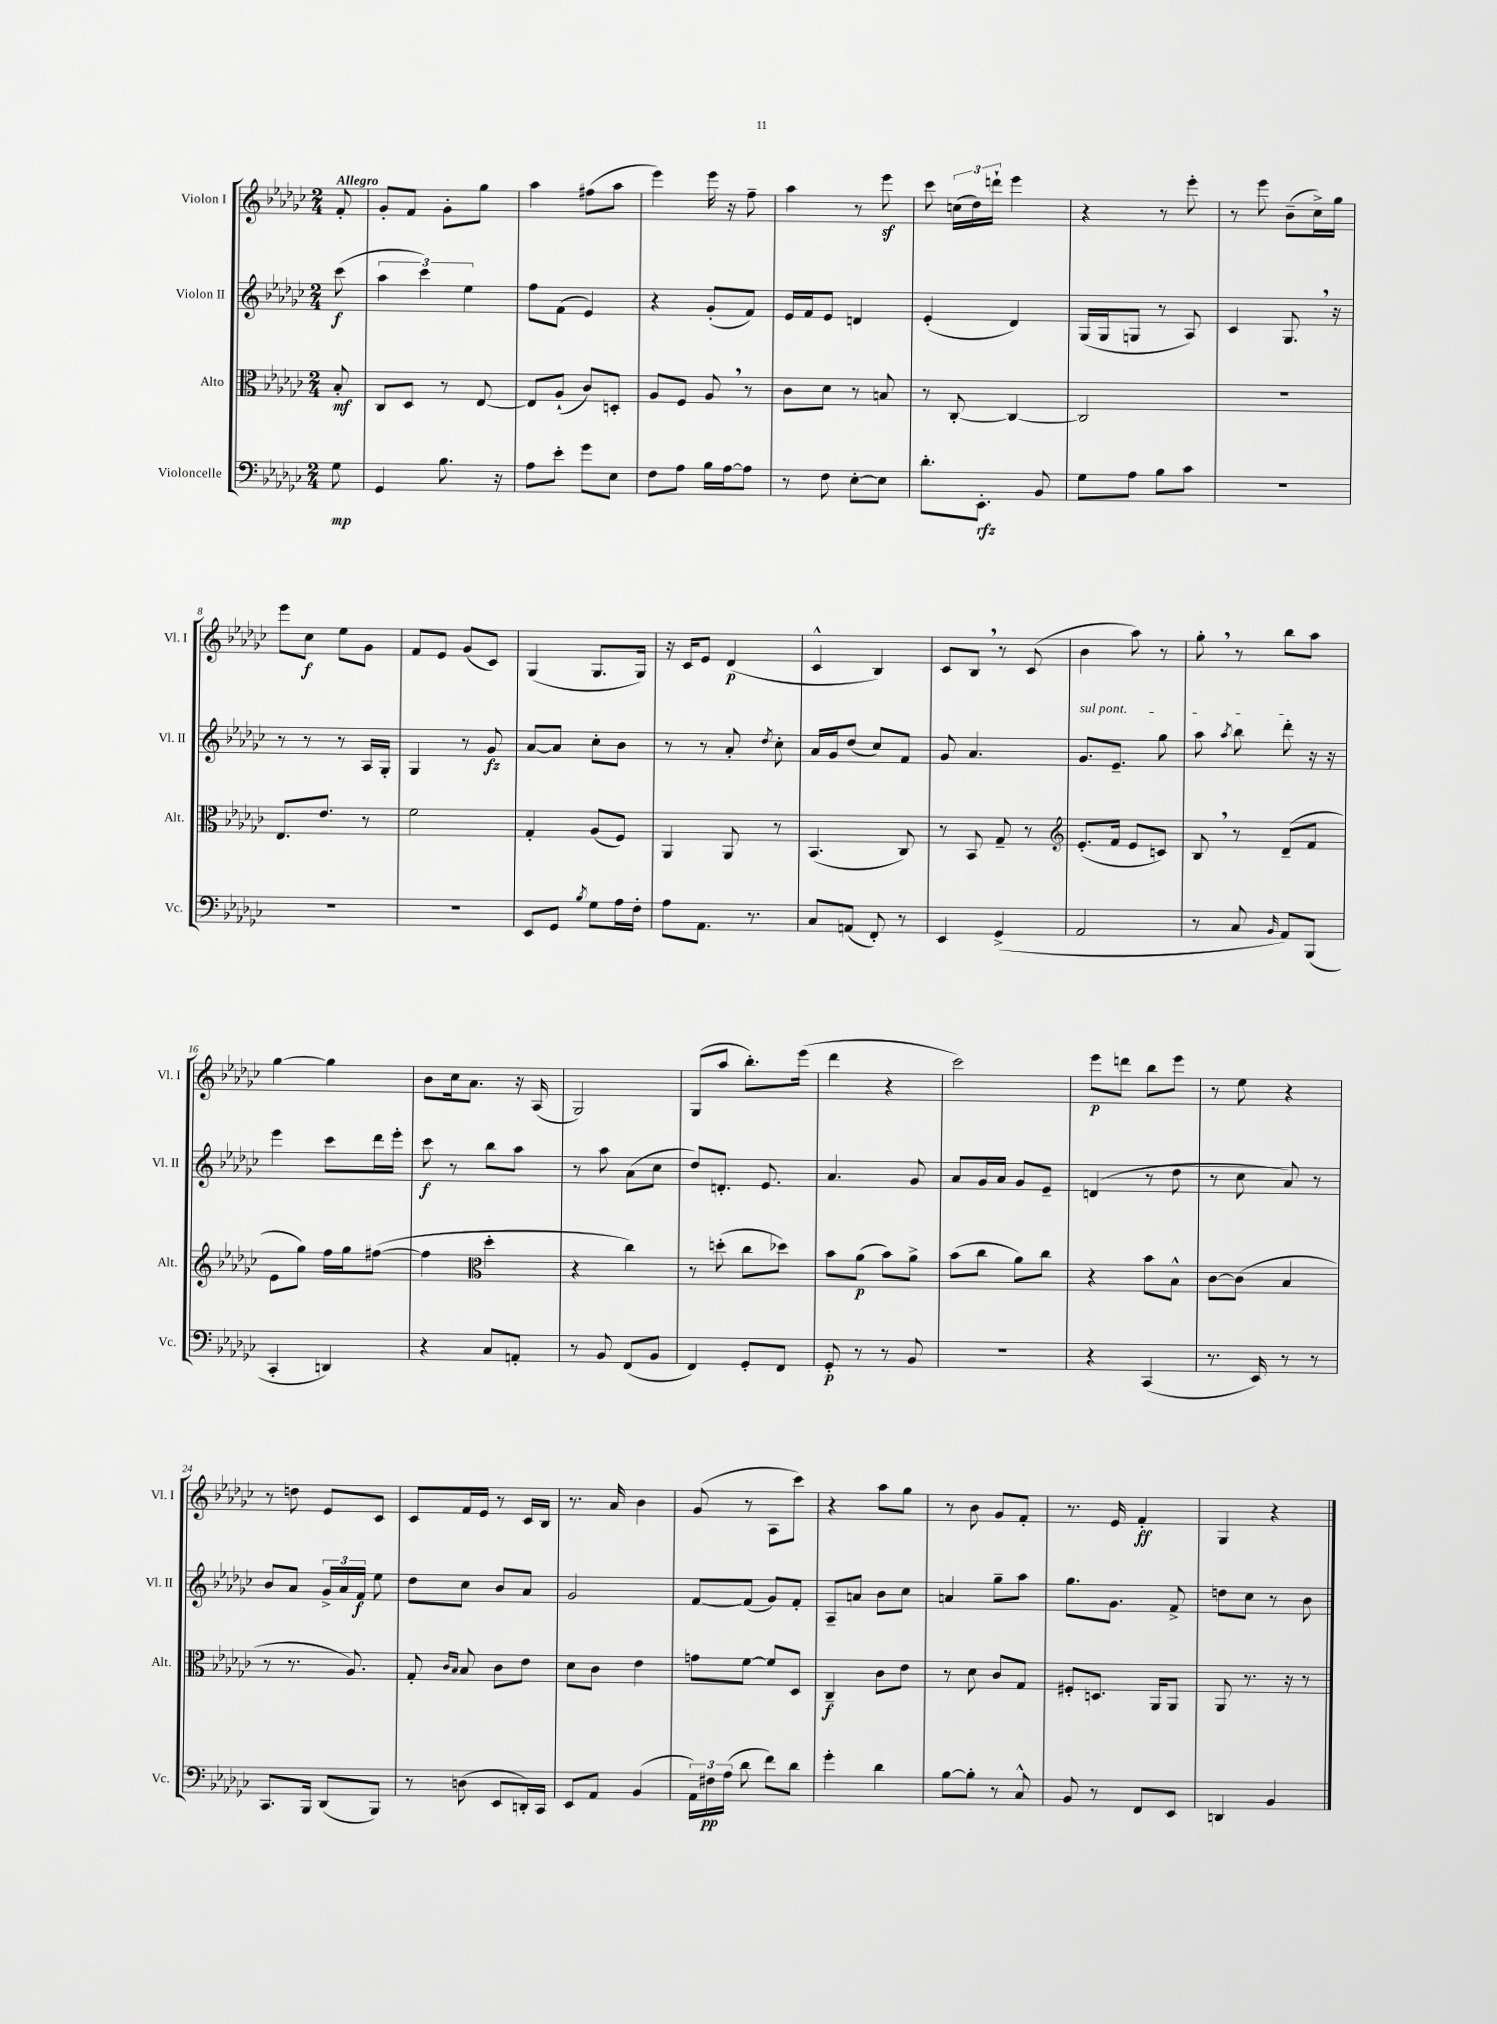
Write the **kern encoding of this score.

**kern	**dynam	**kern	**dynam	**kern	**dynam	**kern	**dynam
*part4	*part4	*part3	*part3	*part2	*part2	*part1	*part1
*staff4	*staff4	*staff3	*staff3	*staff2	*staff2	*staff1	*staff1
*I"Violoncelle	*	*I"Alto	*	*I"Violon II	*	*I"Violon I	*
*I'Vc.	*	*I'Alt.	*	*I'Vl. II	*	*I'Vl. I	*
*clefF4	*	*clefC3	*	*clefG2	*	*clefG2	*
*k[b-e-a-d-g-c-]	*	*k[b-e-a-d-g-c-]	*	*k[b-e-a-d-g-c-]	*	*k[b-e-a-d-g-c-]	*
*M2/4	*	*M2/4	*	*M2/4	*	*M2/4	*
=	=	=	=	=	=	=	=
!	!	!	!	!	!	!LO:TX:a:B:t=Allegro	!
8G-\	mp	8B-'/	mf	(8ccc-\	f	8f'/	.
=1	=1	=1	=1	=1	=1	=1	=1
4GG-/	.	8C-/L	.	6aa-\	.	8g-'/L	.
.	.	8D-/J	.	.	.	8f/J	.
.	.	.	.	6ccc-\)	.	.	.
8.B-\	.	8r	.	.	.	8g-'\L	.
.	.	.	.	6ee-\	.	.	.
.	.	[8E-/	.	.	.	8gg-\J	.
16r	.	.	.	.	.	.	.
=2	=2	=2	=2	=2	=2	=2	=2
8A-\L	.	8E-/L]	.	8ff\L	.	4aa-\	.
8e-'\J	.	(8A-`/J	.	(8f\J	.	.	.
8g-\L	.	8c-/L)	.	4e-/)	.	(8ff#X\L	.
8E-\J	.	8Dn'/J	.	.	.	8aa-\J	.
=3	=3	=3	=3	=3	=3	=3	=3
8F\L	.	8A-/L	.	4r	.	4eee-\)	.
8A-\J	.	8F/J	.	.	.	.	.
16B-\LL	.	8A-,/	.	(8g-'/L	.	16eee-\	.
[16A-\J	.	.	.	.	.	16r	.
8A-\J]	.	8r	.	8f/J)	.	8ff~\	.
=4	=4	=4	=4	=4	=4	=4	=4
8r	.	8c-\L	.	16e-/LL	.	4aa-\	.
.	.	.	.	16f/J	.	.	.
8F\	.	8d-\J	.	8e-/J	.	.	.
[8E-'\L	.	8r	.	4dn/	.	8r	.
8E-\J]	.	8Bn/	.	.	.	8eee-z\	.
=5	=5	=5	=5	=5	=5	=5	=5
8.d-'\L	.	8r	.	(4e-'/	.	8ccc-\	.
.	.	[8C-'/	.	.	.	(24ccn\LL	.
.	.	.	.	.	.	24dd-\)	.
8.EE-'\J	rfz	.	.	.	.	.	.
.	.	.	.	.	.	24dddn`\JJ	.
.	.	4C-/_	.	4d-/)	.	4eee-\	.
8BB-/	.	.	.	.	.	.	.
=6	=6	=6	=6	=6	=6	=6	=6
8G-\L	.	2C-/]	.	(16G-/LL	.	4r	.
.	.	.	.	16G-/J	.	.	.
8A-\J	.	.	.	8Gn/J	.	.	.
8B-\L	.	.	.	8r	.	8r	.
8c-\J	.	.	.	8A-/)	.	8eee-'\	.
=7	=7	=7	=7	=7	=7	=7	=7
2r	.	2r	.	4c-/	.	8r	.
.	.	.	.	.	.	8eee-\	.
.	.	.	.	8.G-,/	.	(8b-~\L	.
.	.	.	.	.	.	16cc-^\L)	.
.	.	.	.	16r	.	16gg-\JJ	.
!!LO:LB:g=z
=8	=8	=8	=8	=8	=8	=8	=8
2r	.	8.E-/L	.	8r	.	8eee-\L	.
.	.	.	.	8r	.	8cc-\J	f
.	.	8.e-/J	.	.	.	.	.
.	.	.	.	8r	.	8ee-\L	.
.	.	8r	.	16A-/LL	.	8g-\J	.
.	.	.	.	16G-'/JJ	.	.	.
=9	=9	=9	=9	=9	=9	=9	=9
2r	.	2f\	.	4G-/	.	8f/L	.
.	.	.	.	.	.	8e-/J	.
.	.	.	.	8r	.	(8g-/L	.
.	.	.	.	8g-/	fz	8c-/J)	.
=10	=10	=10	=10	=10	=10	=10	=10
8EE-/L	.	4G-'/	.	[8a-/L	.	(4G-/	.
8GG-/J	.	.	.	8a-/J]	.	.	.
8qB-/	.	.	.	.	.	.	.
8G-\L	.	(8A-/L	.	8cc-'\L	.	8.G-/L	.
16A-\L	.	8F/J)	.	8b-\J	.	.	.
16F'\JJ	.	.	.	.	.	16G-/Jk)	.
=11	=11	=11	=11	=11	=11	=11	=11
8A-\L	.	4AA-/	.	8r	.	16r	.
.	.	.	.	.	.	16c-/KL	.
8.AA-\J	.	.	.	8r	.	8e-/J	.
.	.	8AA-/	.	8a-'/	.	(4d-/	p
8.r	.	.	.	.	.	.	.
.	.	.	.	8qdd-/	.	.	.
.	.	8r	.	8cc-'\	.	.	.
=12	=12	=12	=12	=12	=12	=12	=12
8C-/L	.	(4.BB-/	.	16a-/LL	.	4c-^^/	.
.	.	.	.	16g-/J	.	.	.
(8AAn/J	.	.	.	(8dd-/J	.	.	.
8FF'/)	.	.	.	8cc-/L)	.	4B-/)	.
8r	.	8C-/)	.	8f/J	.	.	.
=13	=13	=13	=13	=13	=13	=13	=13
4EE-/	.	8r	.	8g-/	.	8c-/L	.
.	.	8BB-/	.	4.a-/	.	8B-,/J	.
(4GG-^/	.	8G-~/	.	.	.	8r	.
.	.	8r	.	.	.	(8c-/	.
=14	=14	=14	=14	=14	=14	=14	=14
*	*	*clefG2	*	*	*	*	*
!	!	!	!	!LO:TX:a:i:t=sul pont.	!	!	!
2AA-/	.	(8.e-'/L	.	8.g-/L	.	4b-\	.
.	.	16f/Jk	.	8.e-~/J	.	.	.
.	.	8e-/L	.	.	.	8aa-\)	.
.	.	8cn/J)	.	8gg-\	.	8r	.
=15	=15	=15	=15	=15	=15	=15	=15
8r	.	8B-,/	.	8aa-\	.	8gg-',\	.
.	.	.	.	8qaa-/	.	.	.
8C-/	.	8r	.	8bb-\	.	8r	.
16qqBB-/	.	.	.	.	.	.	.
8AA-/L)	.	(8d-~/L	.	8ddd-'\	.	8bb-\L	.
(8BBB-/J	.	8f/J	.	16r	.	8aa-\J	.
.	.	.	.	16r	.	.	.
!!LO:LB:g=z
=16	=16	=16	=16	=16	=16	=16	=16
4CC-'/	.	8e-\L	.	4eee-\	.	[4gg-\	.
.	.	8gg-\J)	.	.	.	.	.
4DDn/)	.	16ff\LL	.	8ccc-\L	.	4gg-\]	.
.	.	16gg-\J	.	.	.	.	.
.	.	([8ff#X\J	.	16ddd-\L	.	.	.
.	.	.	.	16eee-'\JJ	.	.	.
=17	=17	=17	=17	=17	=17	=17	=17
4r	.	4ff#\]	.	8ccc-\	f	8b-\L	.
.	.	.	.	8r	.	16cc-\k	.
.	.	.	.	.	.	8.a-\J	.
*	*	*clefC3	*	*	*	*	*
8C-/L	.	4dd-'\	.	8bb-\L	.	.	.
8AAn'/J	.	.	.	8aa-\J	.	16r	.
.	.	.	.	.	.	(16A-/	.
=18	=18	=18	=18	=18	=18	=18	=18
8r	.	4r	.	8r	.	2G-/)	.
8BB-/	.	.	.	8aa-\	.	.	.
(8FF/L	.	4cc-\)	.	(8a-\L	.	.	.
8BB-/J	.	.	.	8cc-\J	.	.	.
=19	=19	=19	=19	=19	=19	=19	=19
4FF/)	.	8r	.	8dd-/L)	.	(8G-/L	.
.	.	(8ddn'\	.	8.dn'/J	.	8aa-/J	.
8GG-'/L	.	8cc-\L	.	.	.	8.bb-'\L)	.
.	.	.	.	8.e-/	.	.	.
8FF/J	.	8dd-X\J)	.	.	.	.	.
.	.	.	.	.	.	(16eee-\Jk	.
=20	=20	=20	=20	=20	=20	=20	=20
8GG-'/	p	8b-\L	.	4.a-/	.	4ddd-\	.
8r	.	(8a-\J	p	.	.	.	.
8r	.	8b-\L)	.	.	.	4r	.
8BB-/	.	8a-^\J	.	8g-/	.	.	.
=21	=21	=21	=21	=21	=21	=21	=21
2r	.	(8b-\L	.	8a-/L	.	2ccc-\)	.
.	.	8cc-\J	.	16g-/L	.	.	.
.	.	.	.	16a-/JJ	.	.	.
.	.	8a-\L)	.	8g-/L	.	.	.
.	.	8cc-\J	.	8e-~/J	.	.	.
=22	=22	=22	=22	=22	=22	=22	=22
4r	.	4r	.	(4dn/	.	8eee-\L	p
.	.	.	.	.	.	8dddn\J	.
(4CC-/	.	8b-\L	.	8r	.	8bb-\L	.
.	.	8B-^^\J	.	8dd-\	.	8eee-\J	.
=23	=23	=23	=23	=23	=23	=23	=23
8.r	.	[8c-\L	.	8r	.	8r	.
.	.	(8c-\J]	.	8cc-\	.	8ee-\	.
16EE-/)	.	.	.	.	.	.	.
8r	.	4B-/	.	8a-/)	.	4r	.
8r	.	.	.	8r	.	.	.
!!LO:LB:g=z
=24	=24	=24	=24	=24	=24	=24	=24
8.CC-/L	.	8r	.	8b-/L	.	8r	.
.	.	8.r	.	8a-/J	.	8ddn\	.
16BBB-/Jk	.	.	.	.	.	.	.
(8DD-/L	.	.	.	24g-^/LL	.	8e-/L	.
.	.	.	.	24a-/	.	.	.
.	.	8.A-/)	.	.	.	.	.
.	.	.	.	24f/JJ	f	.	.
8BBB-/J)	.	.	.	8ee-\	.	8c-/J	.
=25	=25	=25	=25	=25	=25	=25	=25
8r	.	8G-'/	.	8dd-\L	.	8c-/L	.
.	.	16qqc-/LL	.	.	.	.	.
.	.	16qqB-/JJ	.	.	.	.	.
(8Dn\	.	8B-/	.	8cc-\J	.	16f/L	.
.	.	.	.	.	.	16e-/JJ	.
8EE-/L	.	8c-\L	.	8b-/L	.	8r	.
16DDn'/L)	.	8e-\J	.	8a-/J	.	16c-/LL	.
16CC-/JJ	.	.	.	.	.	16B-/JJ	.
=26	=26	=26	=26	=26	=26	=26	=26
8EE-/L	.	8d-\L	.	2g-/	.	8.r	.
8AA-/J	.	8c-\J	.	.	.	.	.
.	.	.	.	.	.	16a-/	.
(4BB-/	.	4e-\	.	.	.	4b-\	.
=27	=27	=27	=27	=27	=27	=27	=27
24AA-\LL)	.	8gn\L	.	[8f/L	.	(8g-/	.
24F#X\	pp	.	.	.	.	.	.
(24A-\JJ	.	.	.	.	.	.	.
8d-\	.	[8f\J	.	(8f/J]	.	8r	.
8f\L)	.	8f/L]	.	8g-/L)	.	8A-\L	.
8d-\J	.	8D-/J	.	8f'/J	.	8ccc-\J)	.
=28	=28	=28	=28	=28	=28	=28	=28
4g-'\	.	4C-~/	f	8A-~/L	.	4r	.
.	.	.	.	8an/J	.	.	.
4d-\	.	8c-\L	.	8b-\L	.	8aa-\L	.
.	.	8e-\J	.	8cc-\J	.	8gg-\J	.
=29	=29	=29	=29	=29	=29	=29	=29
[8B-\L	.	8r	.	4an/	.	8r	.
8B-'\J]	.	8d-\	.	.	.	8b-\	.
8r	.	8c-/L	.	8gg-~\L	.	8g-/L	.
8C-^^/	.	8G-/J	.	8aa-\J	.	8f'/J	.
=30	=30	=30	=30	=30	=30	=30	=30
8BB-/	.	8F#X'/L	.	8.gg-\L	.	8.r	.
8r	.	8.Dn/J	.	.	.	.	.
.	.	.	.	8.g-\J	.	16e-/	.
8FF/L	.	.	.	.	.	4f'/	ff
.	.	16AA-/KL	.	.	.	.	.
8EE-/J	.	8AA-/J	.	8f^/	.	.	.
=31	=31	=31	=31	=31	=31	=31	=31
4DDn/	.	8AA-/	.	8ddn\L	.	4G-/	.
.	.	8.r	.	8cc-\J	.	.	.
4BB-/	.	.	.	8r	.	4r	.
.	.	16r	.	.	.	.	.
.	.	8r	.	8b-\	.	.	.
==	==	==	==	==	==	==	==
*-	*-	*-	*-	*-	*-	*-	*-
